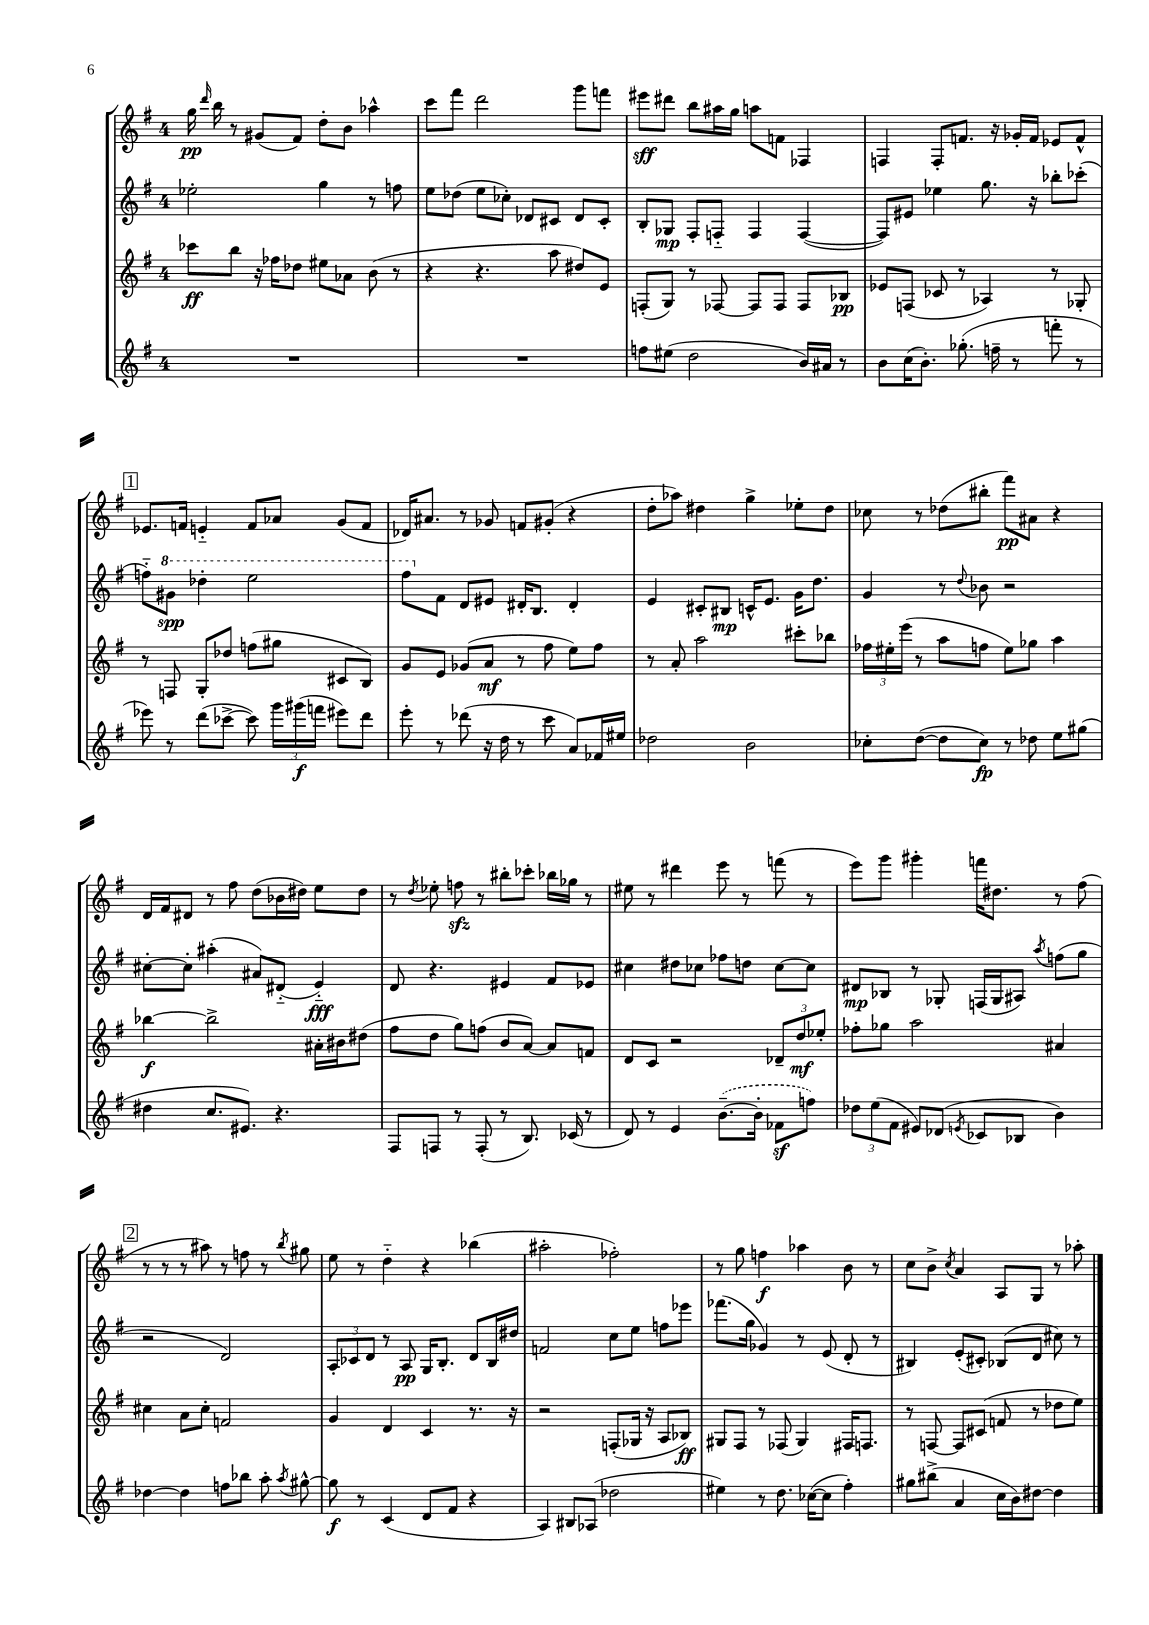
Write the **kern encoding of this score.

**kern	**kern	**kern	**kern
*staff4	*staff3	*staff2	*staff1
*clefG2	*clefG2	*clefG2	*clefG2
*k[f#]	*k[f#]	*k[f#]	*k[f#]
*M4/4	*M4/4	*M4/4	*M4/4
1r	8ccc-\L	2ee-'\	16gg\
.	.	.	16qqddd/
.	.	.	16bb\
.	8bb\J	.	8r
.	16r	.	(8g#/L
.	16ff-\LK	.	.
.	8dd-\J	.	8f#/J)
.	8ee#\L	4gg\	8dd'\L
.	8a-\J	.	8b\J
.	(8b\	8r	4aa-^^\
.	8r	8ff\	.
=	=	=	=
1r	4r	8ee\L	8ccc\L
.	.	(8dd-\J	8fff#\J
.	4.r	8ee\L	2ddd\
.	.	8cc-'\J)	.
.	.	8d-/L	.
.	8aa\	8c#/J	.
.	8dd#/L)	8d-/L	8ggg\L
.	8e/J	8c#'/J	8fff\J
=	=	=	=
8ff\L	(8F'/L	8B'/L	8eee#\L
(8ee#\J	8G/J)	8G-/J	8ddd#\J
2dd\	8r	8F#'/L	8bb\L
.	[8F-/	8F'~/J	16aa#\L
.	.	.	16gg\JJ
.	8F-/]L	4F/	8aa\L
.	8F-/J	.	8f\J
16b/LL)	8F-/L	([4F/	4F-/
16a#/JJ	.	.	.
8r	8B-/J	.	.
=	=	=	=
8b\L	8e-/L	8F/]L)	4F/
(16cc\K	(8F/J	8e#/J	.
8.b'\J)	.	.	.
.	8c-/	4ee-\	8F'/L
(8.gg-'\	8r	.	8.f/J
.	4A-/)	8.gg\	.
16ff~\	.	.	16r
8r	.	.	16g-'/LL
.	.	16r	16f/JJ
8fff'\	8r	8bb-'\L	8e-/L
8r	8G-'/	(8ccc-'\J	8f^^/J
=	=	=	=
8eee-\)	8r	8ff'~\L)	8.e-/L
8r	8F/	8gg#\J	.
.	.	.	16f/Jk
(8ddd\L	8G'/L	4ddd-'\	4e'~/
[8ccc-^\J	8dd-/J	.	.
8ccc-\])	(8ff\L	2eee\	8f/L
24ggg\LL	8gg#\J	.	8a-/J
(24ggg#\	.	.	.
24fff\JJ	.	.	.
8eee#\L)	8c#/L	.	(8g/L
8ddd\J	8B/J)	.	8f/J
=	=	=	=
8eee'\	8g/L	8fff#\L	16d-/LK)
.	.	.	8.a#/J
8r	8e/J	8f#\J	.
(8ddd-\	(8g-/L	8d/L	8r
16r	8a/J	8e#/J	8g-/
16dd\	.	.	.
8r	8r	16d#'/LK	8f/L
.	.	8.B/J	.
8ccc\	8ff#\	.	(8g#'/J
8a/L)	8ee\L)	4d#'/	4r
16f-/L	8ff#\J	.	.
16ee#/JJ	.	.	.
=	=	=	=
2dd-\	8r	4e/	8dd'\L
.	8a'/	.	8aa-\J)
.	2aa\	8c#'/L	4dd#\
.	.	8B#/J	.
2b\	.	16c^^/LK	4gg^\
.	.	8.e/J	.
.	8ccc#'\L	16g\LK	8ee-'\L
.	.	8.dd\J	.
.	8bb-\J	.	8dd#\J
=	=	=	=
8cc-'\L	24ff-\LL	4g/	8cc-\
.	24ee#'\	.	.
.	(24eee\JJ	.	.
([8dd\J	8r	.	8r
8dd\]L	8aa\L	8r	(8dd-\L
.	.	8qqdd/	.
8cc-\J)	8ff\J	8b-\	8bb#'\J
8r	8ee#\L)	2r	8fff#\L)
8dd-\	8gg-\J	.	8a#\J
8ee\L	4aa\	.	4r
(8gg#\J	.	.	.
=	=	=	=
4dd#\	[4bb-\	[8cc#'\L	16d/LL
.	.	.	16f#/J
.	.	8cc#'\]J	8d#/J
8.cc/L	2bb-^\]	(4aa#'\	8r
.	.	.	8ff#\
8.e#/J)	.	.	.
.	.	8a#/L)	(8dd\L
4.r	.	(8d#'~/J	16b-\L
.	.	.	16dd#\JJ)
.	16a#'\LL	4e'~/)	8ee\L
.	16b#\J	.	.
.	(8dd#\J	.	8dd#\J
=	=	=	=
8F#/L	8ff#\L	8d/	8r
.	.	.	8qdd/
8F/J	8dd\J	4.r	8ee-'\
8r	8gg\L)	.	8ff\
(8F'/	(8ff\J	.	8r
8r	8b/L	4e#/	8bb#'\L
8.B/)	[8a/J)	.	8ccc-'\J
.	8a/]L	8f#/L	16bb-\LL
(16c-/	.	.	16gg-\JJ
8r	8f/J	8e-/J	8r
=	=	=	=
8d/)	8d/L	4cc#\	8ee#\
8r	8c/J	.	8r
4e/	2r	8dd#\L	4ddd#\
.	.	8cc-\J	.
([8.b~\L	.	8ff-\L	8eee\
.	.	8dd\J	8r
16b'\]Jk	.	.	.
8f-\L	12d-~/L	[8cc-\L	(8fff\
.	12dd/	.	.
8ff\J)	.	8cc-\]J	8r
.	12ee-'/J	.	.
=	=	=	=
12dd-\L	8ff-'\L	8d#/L	8eee\L)
(12ee\	.	.	.
.	8gg-\J	8B-/J	8ggg\J
12f#\J	.	.	.
8e#/L)	2aa\	8r	4ggg#'\
(8d-/J	.	8G-'/	.
8qe/	.	.	.
8c-/L	.	(16F/LL	16fff\LK
.	.	16G-/J	8.dd#\J
8B-/J	.	8A#/J)	.
.	.	8qaa/	.
4b\)	4a#/	(8ff\L	8r
.	.	8gg\J	(8ff#\
=	=	=	=
[4dd-\	4cc#\	2r	8r
.	.	.	8r
4dd-\]	8a\L	.	8r
.	8cc#'\J	.	8aa#\)
8ff\L	2f/	2d/)	8r
8bb-\J	.	.	8ff\
8aa'\	.	.	8r
8qaa/	.	.	8qbb/
[8gg#^^\	.	.	8gg#\
=	=	=	=
8gg#\]	4g/	12A'/L	8ee\
.	.	12c-/	.
8r	.	.	8r
.	.	12d/J	.
(4c/	4d/	8r	4dd'~\
.	.	8A/	.
8d/L	4c/	16G/LK	4r
.	.	8.B'/J	.
8f#/J	.	.	.
4r	8.r	8d/L	(4bb-\
.	.	16B/L	.
.	16r	16dd#/JJ	.
=	=	=	=
4A/)	2r	2f/	2aa#'\
8B#/L	.	.	.
(8A-/J	.	.	.
2dd-\	(8F'/L	8cc\L	2ff-'\)
.	16G-/Jk	8ee\J	.
.	16r	.	.
.	8A/L	8ff\L	.
.	8B-/J)	8eee-\J	.
=	=	=	=
4ee#\)	8G#/L	(8.fff-\L	8r
.	8F#/J	.	8gg\
.	.	16gg\Jk	.
8r	8r	4g-/)	4ff\
8.dd\	(8F-/	.	.
.	4G#/)	8r	4aa-\
([16cc-\LK	.	.	.
8cc-\]J	.	(8e/	.
4ff#'\)	16F#/LK	8d'/	8b\
.	8.F/J	.	.
.	.	8r	8r
=	=	=	=
8gg#\L	8r	4B#/)	8cc\L
(8bb#^\J	[8F/	.	8b^\J
.	.	.	8qcc/
4a/	8F/]L	(8e'/L	4a/
.	(8c#/J	8c#'/J)	.
16cc\LL	8f/	(8B-/L	8A/L
16b\J)	.	.	.
[8dd#\J	8r	8d/J	8G/J
4dd#\]	8dd-\L	8cc#\)	8r
.	8ee\J)	8r	8aa-'\
==	==	==	==
*-	*-	*-	*-
